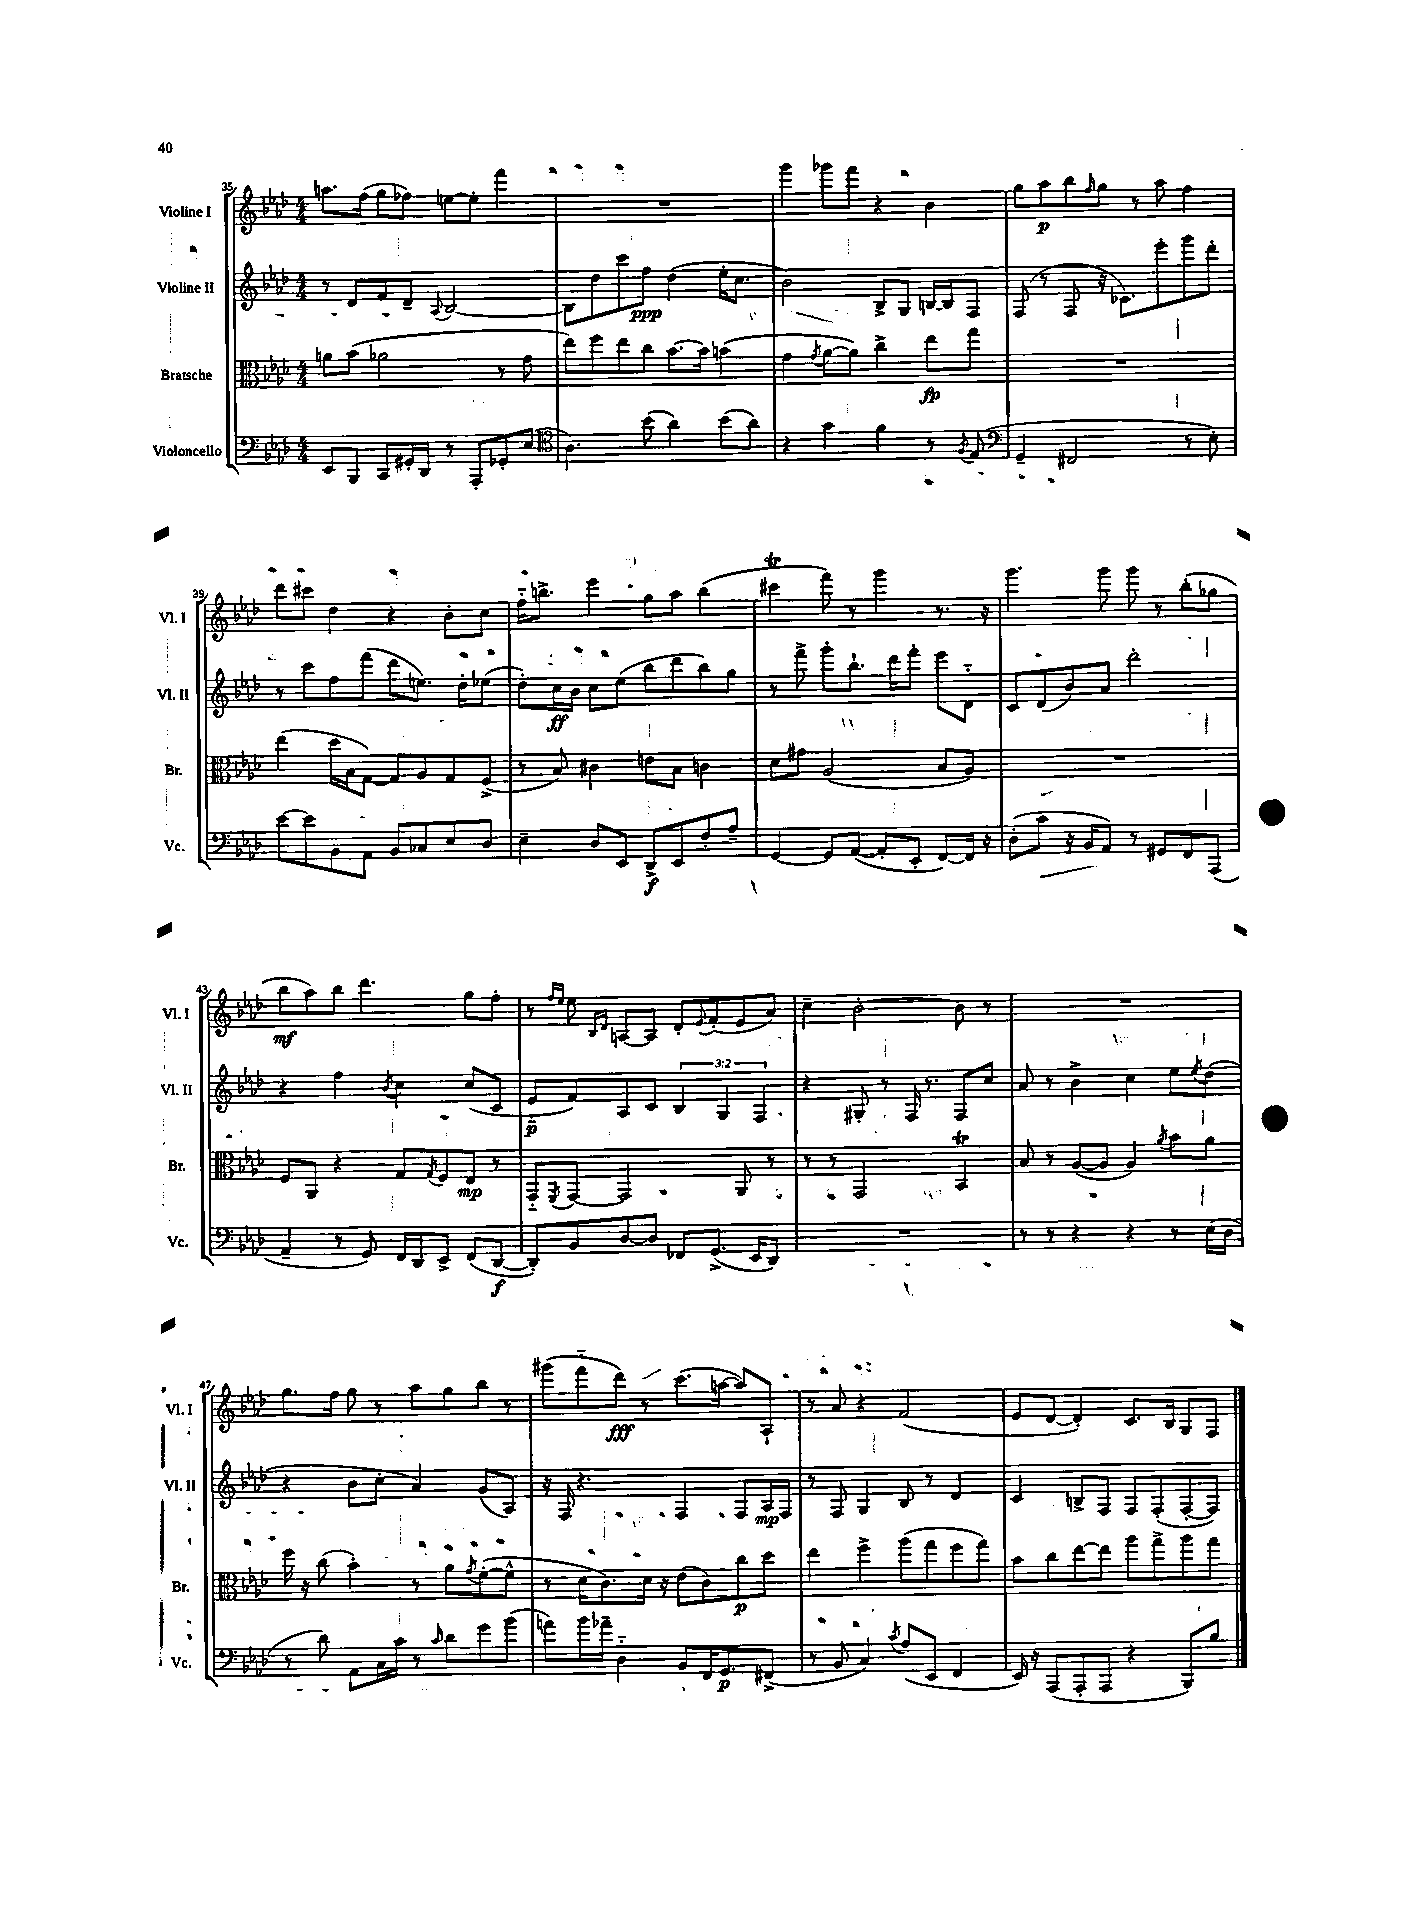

**kern	**kern	**kern	**kern
*staff4	*staff3	*staff2	*staff1
*clefF4	*clefC3	*clefG2	*clefG2
*k[b-e-a-d-]	*k[b-e-a-d-]	*k[b-e-a-d-]	*k[b-e-a-d-]
*M4/4	*M4/4	*M4/4	*M4/4
8EE-	8a	8r	8.aa
8BBB-	(8b-	8d-	.
.	.	.	(16ff
8CC	2a-	8f	8gg
16GG#'	.	8d-~	8ff-)
16DD-	.	.	.
.	.	8qqA-	.
8r	.	[2B-	[8ee
8AAA-'	.	.	8ee']
8GG-'	8r	.	4fff
(8E-	8g	.	.
=	=	=	=
*clefC4	*	*	*
4.A-)	8ee-)	8B-]	1r
.	8ff	8dd-	.
.	8ee-	8ccc	.
(8b-	8cc	8ff	.
4a-)	[8.b-	(4dd-	.
.	16b-]	.	.
(8b-	(4b	16ee-'	.
.	.	8.cc	.
8a-)	.	.	.
=	=	=	=
4r	4g	2b-)	4ggg
.	8qg	.	.
4g	[8a-	.	8ggg-
.	8a-])	.	8fff
4f	4cc^	8B-^	4r
.	.	8G	.
8r	8ee-	[16B	4b-
.	.	16B]	.
8qF	.	.	.
(8E-	8gg	8F	.
=	=	=	=
*clefF4	*	*	*
4GG~	1r	(8F	8gg
.	.	8r	8aa-
2FF#	.	8F	8bb-
.	.	.	16qqff
.	.	16r	8gg
.	.	8.c-)	.
.	.	.	8r
.	.	8eee-'	8aa-
8r	.	8ggg	4ff
8E-')	.	8ddd-'	.
=	=	=	=
[8e-	(4ee-	8r	8ddd-
8e-]	.	8ccc	8ccc#
8BB-	16dd-	8ff	4dd-
.	16B-	.	.
8AA-	[8G)	(8fff	.
8BB-	8G]	8ddd-	4r
8C-	8A-	8.ee)	.
8E-	8G	.	8b-'
.	.	16dd-'	.
8D-	(8F^	(8ee-	8cc
=	=	=	=
4E-~	8r	8dd-')	16ff'~
.	.	.	8.bb^
.	8B-)	16cc	.
.	.	16b-	.
8D-	4c#	8cc	4eee-
8EE-	.	(8ee-	.
8DD-^	8e	8bb-	8gg
8EE-	8B-	8ddd-	8aa-
8F'	4c	8bb-)	(4bb
8A-~	.	8gg	.
=	=	=	=
[4GG	8d-	8r	4ccc#
.	8g#	8fff^	.
8GG]	(2A-	8ggg'	8fff)
([8AA-	.	8.bb-`	8r
8AA-']	.	.	4ggg
.	.	16ddd-	.
8EE-'	.	8fff'	.
[8FF)	8B-	8eee-	8.r
16FF]	8A-)	8d-'~	.
16r	.	.	16r
=	=	=	=
(8D-'	1r	8c	4.ggg
8c	.	(8d-	.
16r	.	8b-)	.
16BB-	.	.	.
8AA-)	.	8a-	8ggg
8r	.	2ddd-'	8ggg
8GG#	.	.	8r
8FF	.	.	(8bb-'
(8AAA-	.	.	8gg-
=	=	=	=
4AA-~	8F	4r	8bb-
.	8AA-	.	8aa-)
8r	4r	4ff	8bb-
8GG)	.	.	4.ddd-
.	.	8qb-	.
16FF	8G	4cc	.
16DD-	.	.	.
.	8qG	.	.
8EE-^	8F	.	.
(8FF	8E-	(8cc	8gg
[8DD-	8r	8c	8ff'
=	=	=	=
8DD-'])	8GG'~	8e-'~	8r
.	.	.	16qqff
.	8qFF	.	16qqee-
8BB-	[8GG	8f)	8ee-
.	.	.	16qqB-
.	.	.	16qqd-
[8D-	2GG]	8A-	[8A
8D-]	.	8c	8A]
8FF-	.	6B-	8d-'
.	.	.	8qqe-
(8.GG^	.	.	(8f'
.	.	6G	.
.	8AA-	.	8e-
16EE-	.	.	.
.	.	6F	.
8DD-)	8r	.	8a-)
=	=	=	=
1r	8r	4r	4cc~
.	8r	.	.
.	2GG	8G#'	[2b-'
.	.	8r	.
.	.	16F	.
.	.	8.r	.
.	4BB-	8F	8b-]
.	.	8cc	8r
=	=	=	=
8r	8B-	8a-	1r
8r	8r	8r	.
4r	([8A-	4b-^	.
.	8A-]	.	.
4r	4A-)	4cc	.
.	8qa-	.	.
8r	8b-	8ee-	.
.	.	8qee-	.
(16E-	8a-	(8dd-	.
16D-	.	.	.
=	=	=	=
8r	16ff	4r	8.gg
.	16r	.	.
8d-)	(8cc	.	.
.	.	.	16ff
8AA-	4b-')	8b-	8gg
16C	.	8cc'	8r
16c	.	.	.
8r	8r	4a-)	8aa-
16qqc	.	.	.
8d-	8a-	.	8gg
.	8qg	.	.
8g	([8f'	(8g	8bb-
(8b-	8f^^]	8A-)	8r
=	=	=	=
8a)	8r	16r	(8ggg#
.	.	16F	.
16b-	16d-	4.r	8fff'~
16a-~	8.c)	.	.
4D-'~	.	.	8ddd-)
.	16d-	.	8r
.	16r	.	.
8BB-	(8e-	4F	(8.ccc
16FF	8c)	.	.
8.GG	.	.	[16aa
.	8cc	8F	8aa])
(8FF#^	8dd-	16A-	8A-`
.	.	16F	.
=	=	=	=
8r	4ee-	8r	8r
8BB-	.	8F	8a-
4C)	4ff^	4G	4r
8qc	.	.	.
(8A-	(8aa-	8B-	(2f
8EE-	8gg	8r	.
4FF	8ff	4d-	.
.	8gg)	.	.
=	=	=	=
16EE-)	8b-	4c	8e-
16r	.	.	.
(8AAA-	8cc	.	[8d-
8AAA-'	[8ee-	8B^	4d-'])
8AAA-	8ee-]	8F	.
4r	8aa-	8F	8.c
.	8gg^	(8F'	.
.	.	.	16B-
8BBB-)	8aa-	[8F'	8G
8B-	8gg	8F])	8F
==	==	==	==
*-	*-	*-	*-
